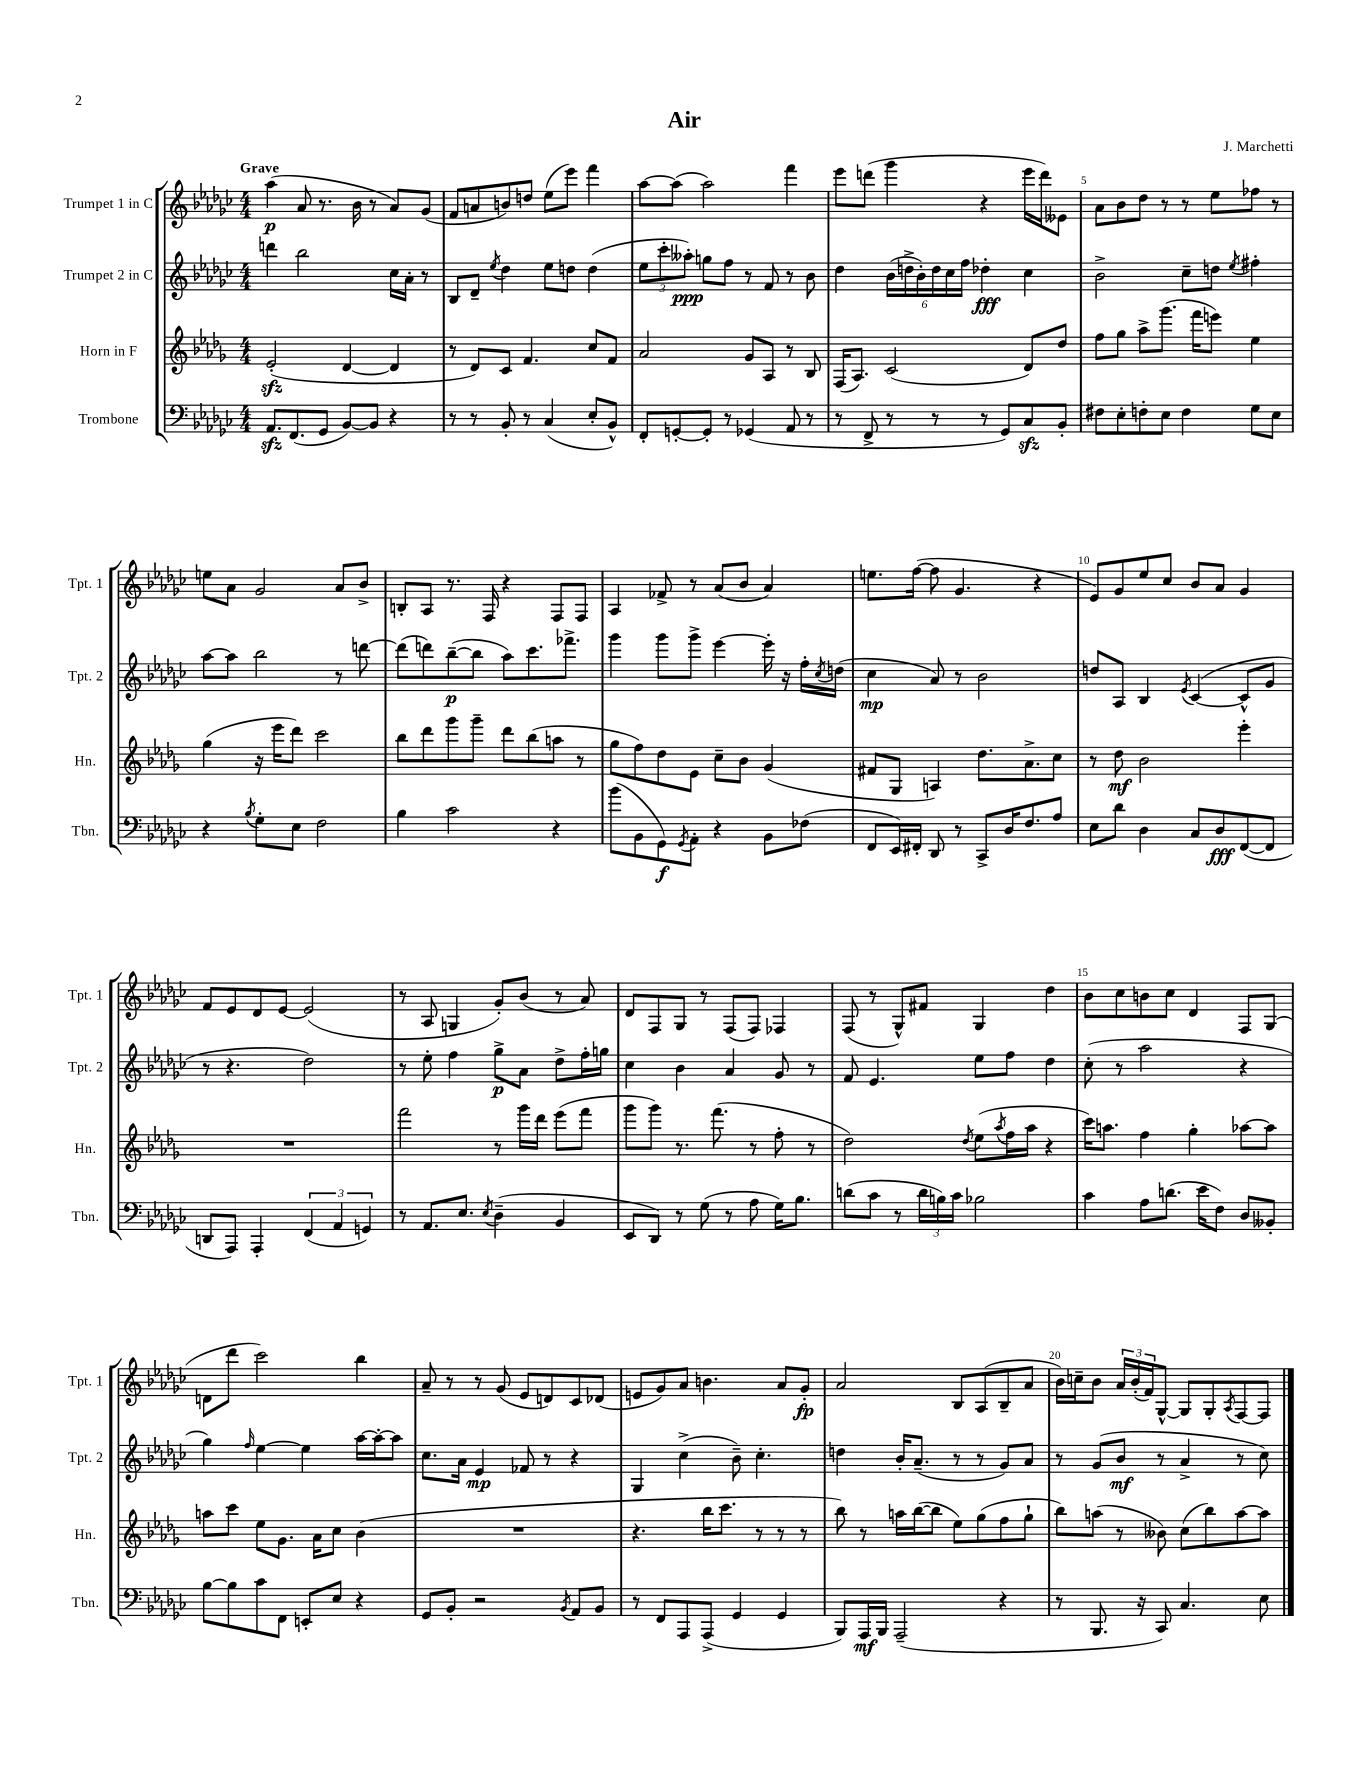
\header { title = "Air" composer = "J. Marchetti" }
<<
\new StaffGroup <<
\new Staff = "s0" \with { instrumentName = "Trumpet 1 in C" shortInstrumentName = "Tpt. 1" } {
    \clef treble \key ges \major \numericTimeSignature \time 4/4 \tempo "Grave"
    aes''4\p( aes'8 r8. bes'16 r8 aes'8) ges'8( |
    f'8 a'8 b'8) d''8 ees''8( ees'''8) f'''4 |
    aes''8~ aes''8( aes''2) f'''4 |
    ees'''8 d'''8( ges'''4 r4 ees'''16 d'''16) eeses'8 |
    aes'8 bes'8 des''8 r8 r8 ees''8 fes''8 r8 |
    e''8 aes'8 ges'2 aes'8 bes'8-> |
    b8-. aes8 r8. f16 r4 f8 f8 |
    aes4 fes'8-> r8 aes'8( bes'8 aes'4) |
    e''8. f''16~( f''8 ges'4. r4 |
    ees'8) ges'8 ees''8 ces''8 bes'8 aes'8 ges'4 |
    f'8 ees'8 des'8 ees'8~ ees'2( |
    r8 aes8 g4 ges'8-.) bes'8( r8 aes'8) |
    des'8 f8 ges8 r8 f8( f8) fes4 |
    f8( r8 ges8-^) fis'8 ges4 des''4 |
    bes'8 ces''8 b'8 ces''8 des'4 f8 ges8( |
    d'8 des'''8 ces'''2) bes''4 |
    aes'8-- r8 r8 ges'8( ees'8 d'8) ces'8 des'8( |
    e'8 ges'8) aes'8 b'4. aes'8 ges'8-.\fp |
    aes'2 bes8 aes8( bes8-- aes'8 |
    bes'16) c''16-- bes'8 \tuplet 3/2 { aes'16 bes'16-.( f'16) } ges8~-^ ges8 ges8-. \acciaccatura { aes8 } f8~ f8 \bar "|." |
}
\new Staff = "s1" \with { instrumentName = "Trumpet 2 in C" shortInstrumentName = "Tpt. 2" } {
    \clef treble \key ges \major \numericTimeSignature \time 4/4
    d'''4 bes''2 ces''16 aes'16-. r8 |
    bes8 des'8-- \acciaccatura { ees''8 } des''4 ees''8 d''8 d''4( |
    \tuplet 3/2 { ees''8 ces'''8-. aeses''8-.\ppp) } g''8 f''8 r8 f'8 r8 bes'8 |
    des''4 \tuplet 6/4 { bes'16( d''16-> bes'16-.) d''16 ces''16 f''16 } des''4-.\fff ces''4 |
    bes'2-> ces''8-- d''8 \acciaccatura { ees''8 } fis''4-. |
    aes''8~ aes''8 bes''2 r8 d'''8~ |
    d'''8( d'''8) bes''8~--\p( bes''8 aes''8) ces'''8. fes'''8.-> |
    ges'''4 ges'''8 ges'''8-> ees'''4~ ees'''16-. r16 f''16-. \acciaccatura { ces''8 } d''16( |
    ces''4\mp aes'8) r8 bes'2 |
    d''8 aes8 bes4 \acciaccatura { ees'8 } ces'4~( ces'8-^ ges'8 |
    r8 r4. des''2) |
    r8 ees''8-. f''4 ges''8->\p aes'8 des''8-> f''16-. g''16 |
    ces''4 bes'4 aes'4 ges'8 r8 |
    f'8 ees'4. ees''8 f''8 des''4 |
    ces''8-.( r8 aes''2 r4 |
    ges''4) \grace { f''16 } ees''4~ ees''4 aes''16~ aes''16~-. aes''8 |
    ces''8. aes'16 ees'4\mp fes'8 r8 r4 |
    ges4 ces''4->( bes'8--) ces''4.-. |
    d''4 bes'16-. aes'8.--( r8 r8 ges'8) aes'8 |
    r8 ges'8( bes'8\mf r8 aes'4-> r8 ces''8) \bar "|." |
}
\new Staff = "s2" \with { instrumentName = "Horn in F" shortInstrumentName = "Hn." } {
    \clef treble \key des \major \numericTimeSignature \time 4/4
    ees'2-.\sfz( des'4~ des'4 |
    r8 des'8) c'8 f'4. c''8 f'8 |
    aes'2 ges'8 aes8 r8 bes8 |
    f16( aes8.) c'2( des'8) des''8 |
    f''8 ges''8 aes''8-> ges'''8.( f'''16 e'''8) ees''4 |
    ges''4( r16 ees'''16 des'''8) c'''2 |
    bes''8 des'''8 ges'''8 ges'''8-- des'''8 bes''8( a''8 r8 |
    ges''8 f''8) des''8 ees'8 c''8-- bes'8 ges'4( |
    fis'8 ges8 a4) des''8. aes'8.-> c''8 |
    r8 des''8\mf bes'2 ees'''4-. |
    R1 |
    f'''2 r8 ges'''16 des'''16 ees'''8( f'''8 |
    ges'''8 ges'''8) r8. f'''8.( r8 f''8-. r8 |
    des''2) \acciaccatura { des''8 } ees''8( \acciaccatura { aes''8 } f''16 aes''16 r4 |
    c'''16) a''8. f''4 ges''4-. aes''8~ aes''8 |
    a''8 c'''8 ees''8 ges'8. aes'16 c''8 bes'4( |
    R1 |
    r4. bes''16 c'''8. r8 r8 r8 |
    bes''8) r8 a''16 bes''16~( bes''8 ees''8) ges''8( f''8 ges''8-! |
    bes''8) a''8( r8 beses'8) c''8( bes''8) a''8~ a''8 \bar "|." |
}
\new Staff = "s3" \with { instrumentName = "Trombone" shortInstrumentName = "Tbn." } {
    \clef bass \key ges \major \numericTimeSignature \time 4/4
    aes,8.\sfz f,8.( ges,8 bes,8~) bes,8 r4 |
    r8 r8 bes,8-. r8 ces4( ees8-. bes,8-^) |
    f,8-. g,8~-. g,8-. r8 ges,4( aes,8 r8 |
    r8 f,8-> r8 r8 r8 ges,8) ces8\sfz bes,8-. |
    fis8 ees8-. f8-. ees8 f4 ges8 ees8 |
    r4 \acciaccatura { bes8 } ges8-. ees8 f2 |
    bes4 ces'2 r4 |
    bes'8( bes,8 ges,8\f) \acciaccatura { ges,8 } aes,8-. r4 bes,8 fes8( |
    f,8 ees,16) fis,16-. des,8 r8 ces,8-> des16 f8. aes8 |
    ees8 des'8 des4 ces8 des8\fff f,8~( f,8 |
    d,8 aes,,8) aes,,4-. \tuplet 3/2 { f,4( aes,4 g,4) } |
    r8 aes,8. ees8. \acciaccatura { ees8 } des4--( bes,4 |
    ees,8 des,8) r8 ges8( r8 aes8 ges16) bes8. |
    d'8( ces'8 r8 \tuplet 3/2 { d'16 b16) ces'16 } bes2 |
    ces'4 aes8 d'8.( ees'16 f8) des8 beses,8-. |
    bes8~ bes8 ces'8 f,8 e,8-. ees8 r4 |
    ges,8 bes,8-. r2 \acciaccatura { bes,8 } aes,8 bes,8 |
    r8 f,8 aes,,8 aes,,8->( ges,4 ges,4 |
    bes,,8) aes,,16\mf bes,,16 aes,,2--( r4 |
    r8 bes,,8. r16 ces,8) ces4. ees8 \bar "|." |
}
>>
>>
\layout { \context { \Score \override BarNumber.break-visibility = ##(#f #t #t) barNumberVisibility = #(every-nth-bar-number-visible 5) } }
